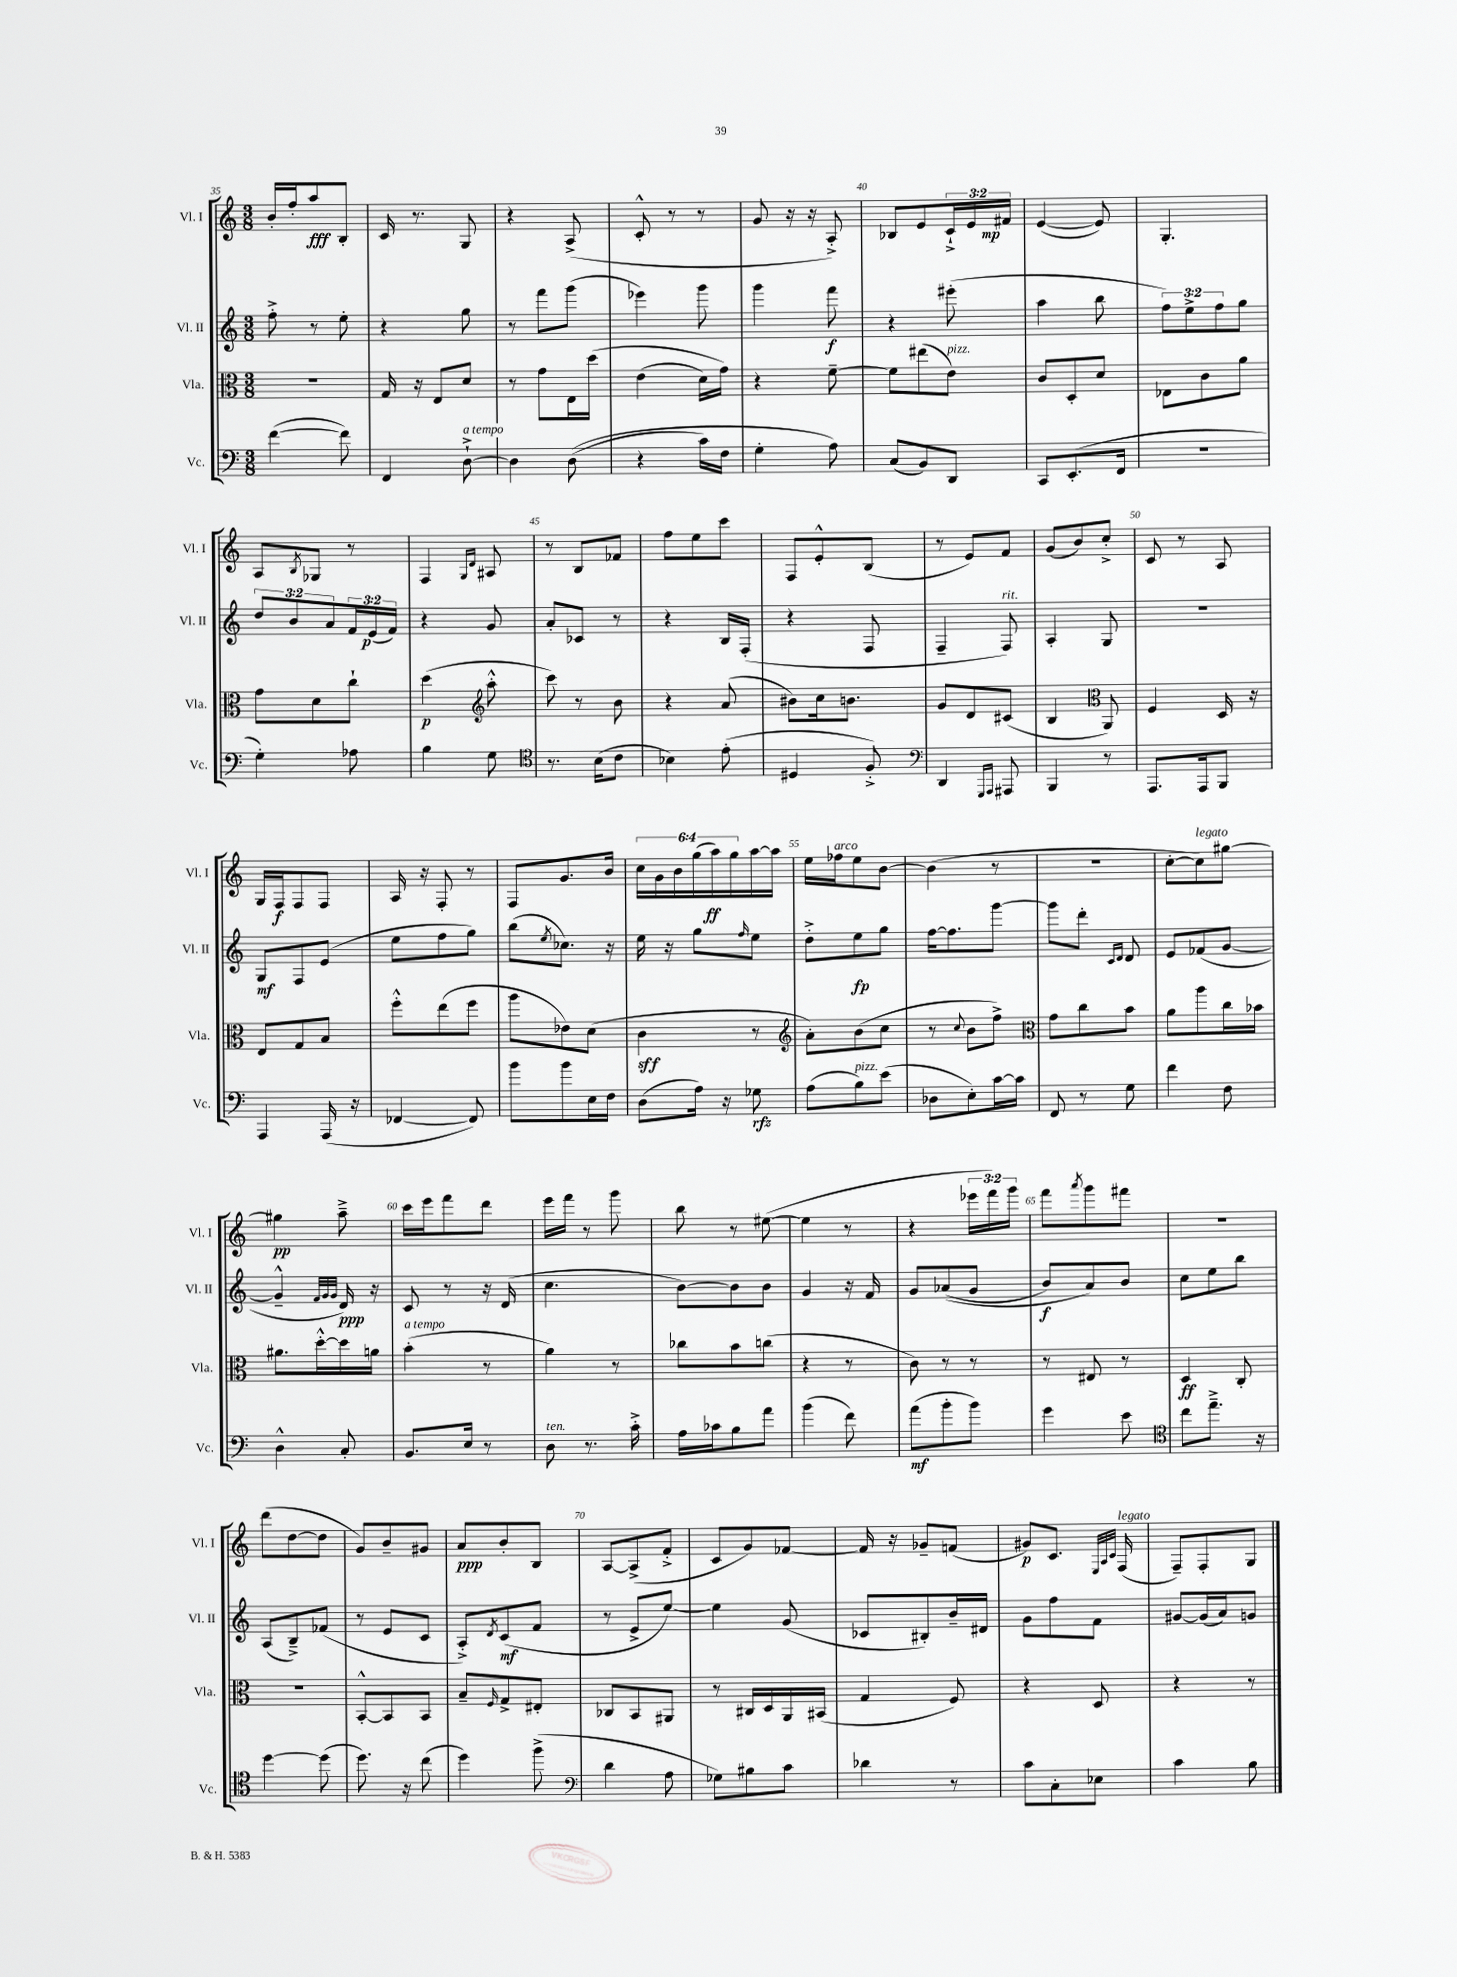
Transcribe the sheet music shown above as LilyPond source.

<<
\new StaffGroup <<
\new Staff = "s0" \with { instrumentName = "Vl. I" shortInstrumentName = "Vl. I" } {
    \clef treble \key c \major \numericTimeSignature \time 3/8 \override Staff.TupletNumber.text = #tuplet-number::calc-fraction-text
    b'16-. f''16-. a''8\fff b8-. |
    c'16 r8. g8 |
    r4 a8->( |
    c'8-.-^ r8 r8 |
    g'8 r16 r16 a8-.->) |
    bes8 e'8 \tuplet 3/2 { c'16-!-> e'16 fis'16\mp } |
    e'4~( e'8) |
    g4.-. |
    a8 \acciaccatura { b8 } ges8 r8 |
    f4 \grace { g16 d'16 } ais8 |
    r8 b8 fes'8 |
    f''8 e''8 c'''8 |
    f8 e'8-.-^ b8( |
    r8 e'8) f'8 |
    g'8( b'8) c''8-.-> |
    c'8 r8 a8 |
    g16 f16\f f8 f8 |
    a16 r16 f8-. r8 |
    f8 g'8. b'16 |
    \tuplet 6/4 { c''16 g'16 b'16 g''16( a''16\ff) g''16 } a''16~ a''16 |
    e''16 fes''16^\markup { \italic "arco" } e''8 b'8~ |
    b'4( r8 |
    R4. |
    c''8~-. c''8^\markup { \italic "legato" }) gis''8~ |
    gis''4\pp a''8---> |
    c'''16 e'''16 f'''8 d'''8 |
    e'''16 f'''16 r8 g'''8 |
    b''8 r8 eis''8~( |
    eis''4 r8 |
    r4 \tuplet 3/2 { ees'''16 f'''16) g'''16 } |
    f'''8 \acciaccatura { a'''8 } g'''8 fis'''8 |
    r4. |
    d'''8( d''8~ d''8 |
    g'8) b'8-- gis'8 |
    a'8\ppp b'8-. b8 |
    a8~ a8->( f'8-.-> |
    c'8 g'8) fes'8~ |
    fes'16 r16 ges'8-- f'8( |
    gis'8\p) c'8. \grace { e32 a32 c'32 } f16^\markup { \italic "legato" }( |
    f8--) f8-. g8 \bar "|." |
}
\new Staff = "s1" \with { instrumentName = "Vl. II" shortInstrumentName = "Vl. II" } {
    \clef treble \key c \major \numericTimeSignature \time 3/8 \override Staff.TupletNumber.text = #tuplet-number::calc-fraction-text
    f''8-.-> r8 e''8-. |
    r4 g''8 |
    r8 f'''8 g'''8( |
    ees'''4) g'''8 |
    g'''4 f'''8\f |
    r4 eis'''8-.( |
    a''4 b''8 |
    \tuplet 3/2 { f''8) e''8-> f''8 } g''8 |
    \tuplet 3/2 { d''8 b'8 a'8 } \tuplet 3/2 { f'16 e'16\p( f'16) } |
    r4 g'8 |
    a'8-. ces'8 r8 |
    r4 b16 f16-.( |
    r4 f8 |
    f4-- f8^\markup { \italic "rit." }) |
    a4-. g8 |
    R4. |
    g8\mf f8 e'8( |
    e''8 f''8 g''8) |
    b''8( \acciaccatura { e''8 } ces''8.) r16 |
    e''16 r16 g''8 \grace { f''16 } e''8 |
    d''8-.-> e''8\fp g''8 |
    f''16~ f''8. g'''8~ |
    g'''8 d'''8-. \grace { c'16 d'16 } d'8 |
    e'8 fes'8( g'8~ |
    g'4---^ \grace { f'32 g'32 g'32 } d'16\ppp) r16 |
    c'8 r8 r16 d'16( |
    c''4. |
    b'8~) b'8 b'8 |
    g'4 r16 f'16 |
    g'8 aes'8(\( g'8 |
    b'8\f) a'8\) b'8 |
    c''8 e''8 b''8 |
    a8( b8--->) fes'8( |
    r8 e'8 c'8 |
    a8-.->) \acciaccatura { d'8 } c'8\mf( f'8 |
    r8 e'8-> e''8~) |
    e''4 g'8( |
    ces'8 bis8-.) b'16-- dis'16 |
    g'8 f''8 f'8 |
    gis'8~ gis'16( a'16) g'8 \bar "|." |
}
\new Staff = "s2" \with { instrumentName = "Vla." shortInstrumentName = "Vla." } {
    \clef alto \key c \major \numericTimeSignature \time 3/8
    R4. |
    g16 r16 e8 d'8 |
    r8 g'8 e16 d''16\( |
    e'4( d'16) g'16\) |
    r4 f'8~-- |
    f'8 eis''8( e'8^\markup { \italic "pizz." }) |
    c'8 d8-. d'8 |
    ees8 c'8 a'8 |
    g'8 d'8 c''8-! |
    d''4\p( \clef treble a''8-.-^ |
    c'''8) r8 b'8 |
    r4 a'8( |
    bis'8) c''16 b'8. |
    g'8 d'8 cis'8( |
    b4 \clef alto a,8) |
    f4 d16 r16 |
    e8 g8 b8 |
    f''8-.-^ e''8( f''8 |
    a''8 ees'8) d'8( |
    c'4\sff r8 |
    \clef treble a'8-.) b'8( c''8 |
    r8 \appoggiatura { c''8 } b'8 f''8->) |
    \clef alto g'8 c''8 b'8 |
    a'8 a''8 c''16 bes'16 |
    ais'8. d''16~-.-^ d''16 a'16 |
    b'4-.^\markup { \italic "a tempo" }( r8 |
    a'4) r8 |
    ces''8 b'8 c''8( |
    r4 r8 |
    c'8) r8 r8 |
    r8 eis8 r8 |
    d4\ff c8-. |
    R4. |
    b,8~-.-^ b,8 b,8 |
    b8-- \grace { f16 } g8-> eis8-. |
    ces8 b,8 ais,8 |
    r8 cis16 d16 a,16 bis,16( |
    g4 f8) |
    r4 d8 |
    r4 r8 \bar "|." |
}
\new Staff = "s3" \with { instrumentName = "Vc." shortInstrumentName = "Vc." } {
    \clef bass \key c \major \numericTimeSignature \time 3/8
    f'4~( f'8) |
    f,4 d8~-!->^\markup { \italic "a tempo" } |
    d4 d8(\( |
    r4 c'16) f16 |
    g4-. a8\) |
    c8( b,8) d,8 |
    c,8 e,8.-.( f,16 |
    R4. |
    g4-.) aes8 |
    b4 g8 |
    \clef tenor r8. b16( c'8 |
    bes4) e'8-.( |
    dis4 f8-.->) |
    \clef bass d,4 \grace { g,,16 a,,16 } ais,,8 |
    b,,4 r8 |
    a,,8. a,,16 b,,8 |
    a,,4 a,,16( r16 |
    fes,4~ fes,8) |
    b'8 b'8 e16 f16 |
    d8( a16) r16 ges8\rfz |
    a8( b8^\markup { \italic "pizz." }) e'8( |
    des8 e8-.) c'16~ c'16 |
    f,8 r8 g8 |
    f'4 f8 |
    d4-^ c8-. |
    b,8. e16 r8 |
    d8^\markup { \italic "ten." } r8. c'16-.-> |
    a16 ces'16 b8 a'8 |
    b'4( f'8) |
    a'8\mf( b'8-. b'8) |
    g'4 e'8 |
    \clef tenor c''8 e''8.---> r16 |
    d''4~ d''8( |
    d''8.) r16 c''8( |
    d''4) f''8->( |
    \clef bass d'4 a8 |
    ges8) bis8 c'8 |
    des'4 r8 |
    c'8 c8-. ees8 |
    c'4 b8 \bar "|." |
}
>>
>>
\layout { \context { \Score currentBarNumber = #35 \override BarNumber.break-visibility = ##(#f #t #t) barNumberVisibility = #(every-nth-bar-number-visible 5) } }
